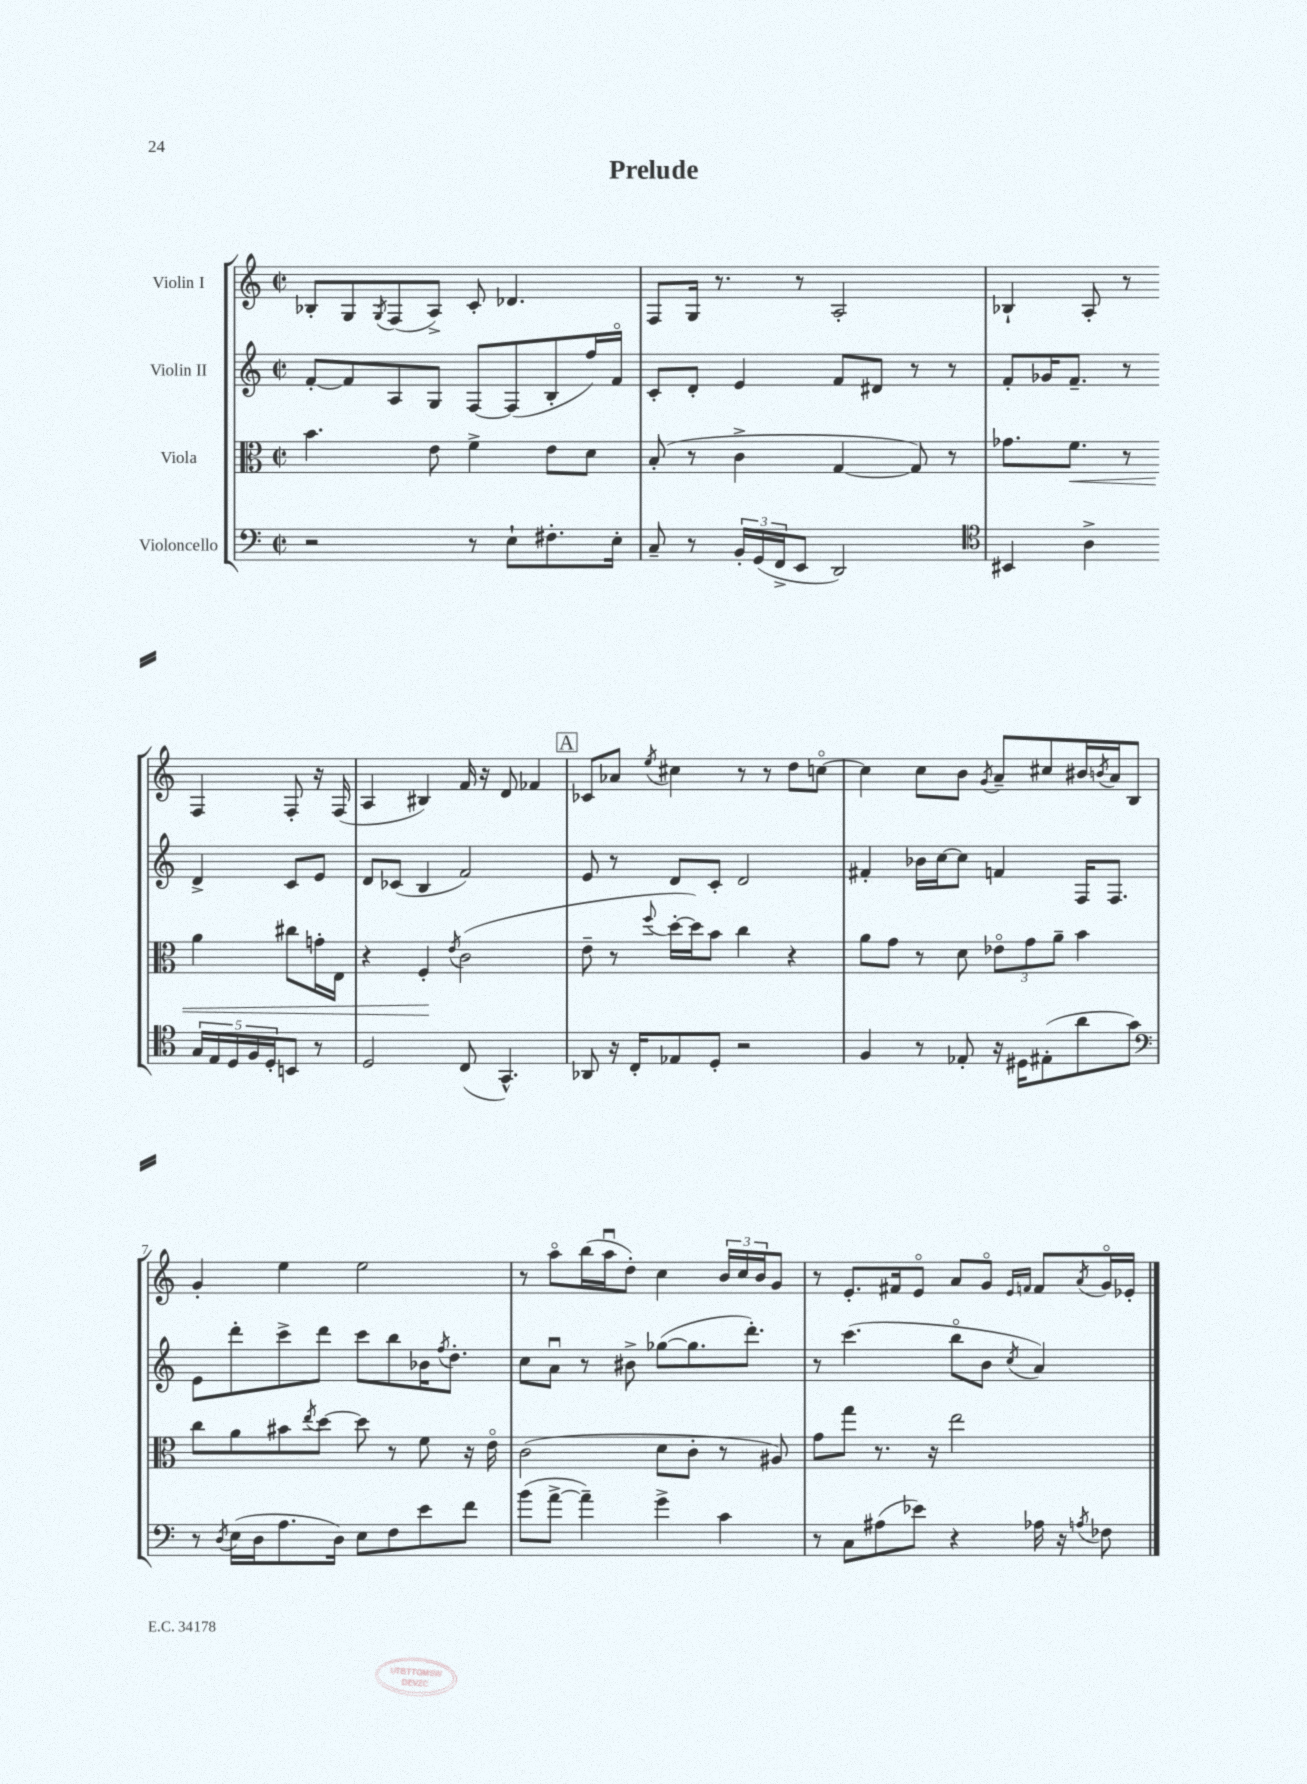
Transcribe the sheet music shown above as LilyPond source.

\header { title = "Prelude" }
<<
\new StaffGroup <<
\new Staff = "s0" \with { instrumentName = "Violin I" } {
    \clef treble \key c \major \defaultTimeSignature \time 2/2
    bes8-. g8 \acciaccatura { g8 } f8( a8->) c'8-. des'4. |
    f8 g16 r8. r8 a2-. |
    bes4-! a8-. r8 f4 f8-. r16 f16( |
    a4 bis4) f'16 r16 d'8 fes'4 |
    \mark \markup { \box "A" } ces'8 aes'8 \acciaccatura { e''8 } cis''4 r8 r8 d''8 c''8~\flageolet |
    c''4 c''8 b'8 \acciaccatura { g'8 } a'8-- cis''8 bis'16 \acciaccatura { b'8 } a'16 b8 |
    g'4-. e''4 e''2 |
    r8 a''8\flageolet b''16( a''16\downbow d''8-.) c''4 \tuplet 3/2 { b'16 c''16 b'16 } g'8 |
    r8 e'8.-. fis'16 e'8\flageolet a'8 g'8\flageolet \grace { e'16 f'16 } f'8 \acciaccatura { a'8 } g'16\flageolet ees'16-. \bar "|." |
}
\new Staff = "s1" \with { instrumentName = "Violin II" } {
    \clef treble \key c \major \defaultTimeSignature \time 2/2
    f'8~-. f'8 a8 g8 f8~ f8( b8-. f''16) f'16\flageolet |
    c'8-. d'8-. e'4 f'8 dis'8 r8 r8 |
    f'8-. ges'16 f'8.-- r8 d'4-> c'8 e'8 |
    d'8 ces'8( b4 f'2) |
    \mark \markup { \box "A" } e'8 r8 d'8 c'8-. d'2 |
    fis'4-. bes'16 c''16~ c''8 f'4 f16 f8. |
    e'8 d'''8-. c'''8-> d'''8 c'''8 b''8 bes'16 \acciaccatura { f''8 } d''8.-. |
    c''8 a'8\downbow r8 bis'8-> ges''8~( ges''8. d'''8.-.) |
    r8 c'''4.( b''8\flageolet b'8 \acciaccatura { c''8 } a'4) \bar "|." |
}
\new Staff = "s2" \with { instrumentName = "Viola" } {
    \clef alto \key c \major \defaultTimeSignature \time 2/2
    b'4. e'8 f'4-> e'8 d'8 |
    b8-.( r8 c'4-> g4~ g8) r8 |
    ges'8. f'8.\< r8 a'4 cis''8 g'16-. e16 |
    r4 f4-.\! \acciaccatura { e'8 } c'2( |
    \mark \markup { \box "A" } e'8-- r8 \appoggiatura { f''8 } d''16~-. d''16) b'8 c''4 r4 |
    a'8 g'8 r8 d'8 \tuplet 3/2 { ees'8\flageolet g'8 a'8-- } b'4 |
    c''8 a'8 bis'8 \acciaccatura { e''8 } d''8~ d''8 r8 f'8 r16 e'16\flageolet |
    c'2( d'8 c'8-. r8 ais8) |
    g'8 g''8 r8. r16 e''2 \bar "|." |
}
\new Staff = "s3" \with { instrumentName = "Violoncello" } {
    \clef bass \key c \major \defaultTimeSignature \time 2/2
    r2 r8 e8-! fis8.-. e16-. |
    c8-- r8 \tuplet 3/2 { b,16-. g,16( f,16-> } e,8 d,2) |
    \clef tenor bis,4 a4-> \tuplet 5/4 { g16 e16 d16 f16 d16-. } b,8 r8 |
    d2 c8( g,4.-^) |
    \mark \markup { \box "A" } aes,8 r16 c16-. ees8 d8-. r2 |
    f4 r8 ees8-. r16 dis16 eis8-.( a'8 g'8) |
    \clef bass r8 \acciaccatura { d8 } e16( d16 a8. d16) e8 f8 e'8 f'8 |
    b'8( a'8~-> a'4--) g'4-> c'4 |
    r8 c8 ais8( ees'8) r4 aes16 r16 \acciaccatura { a8 } fes8 \bar "|." |
}
>>
>>
